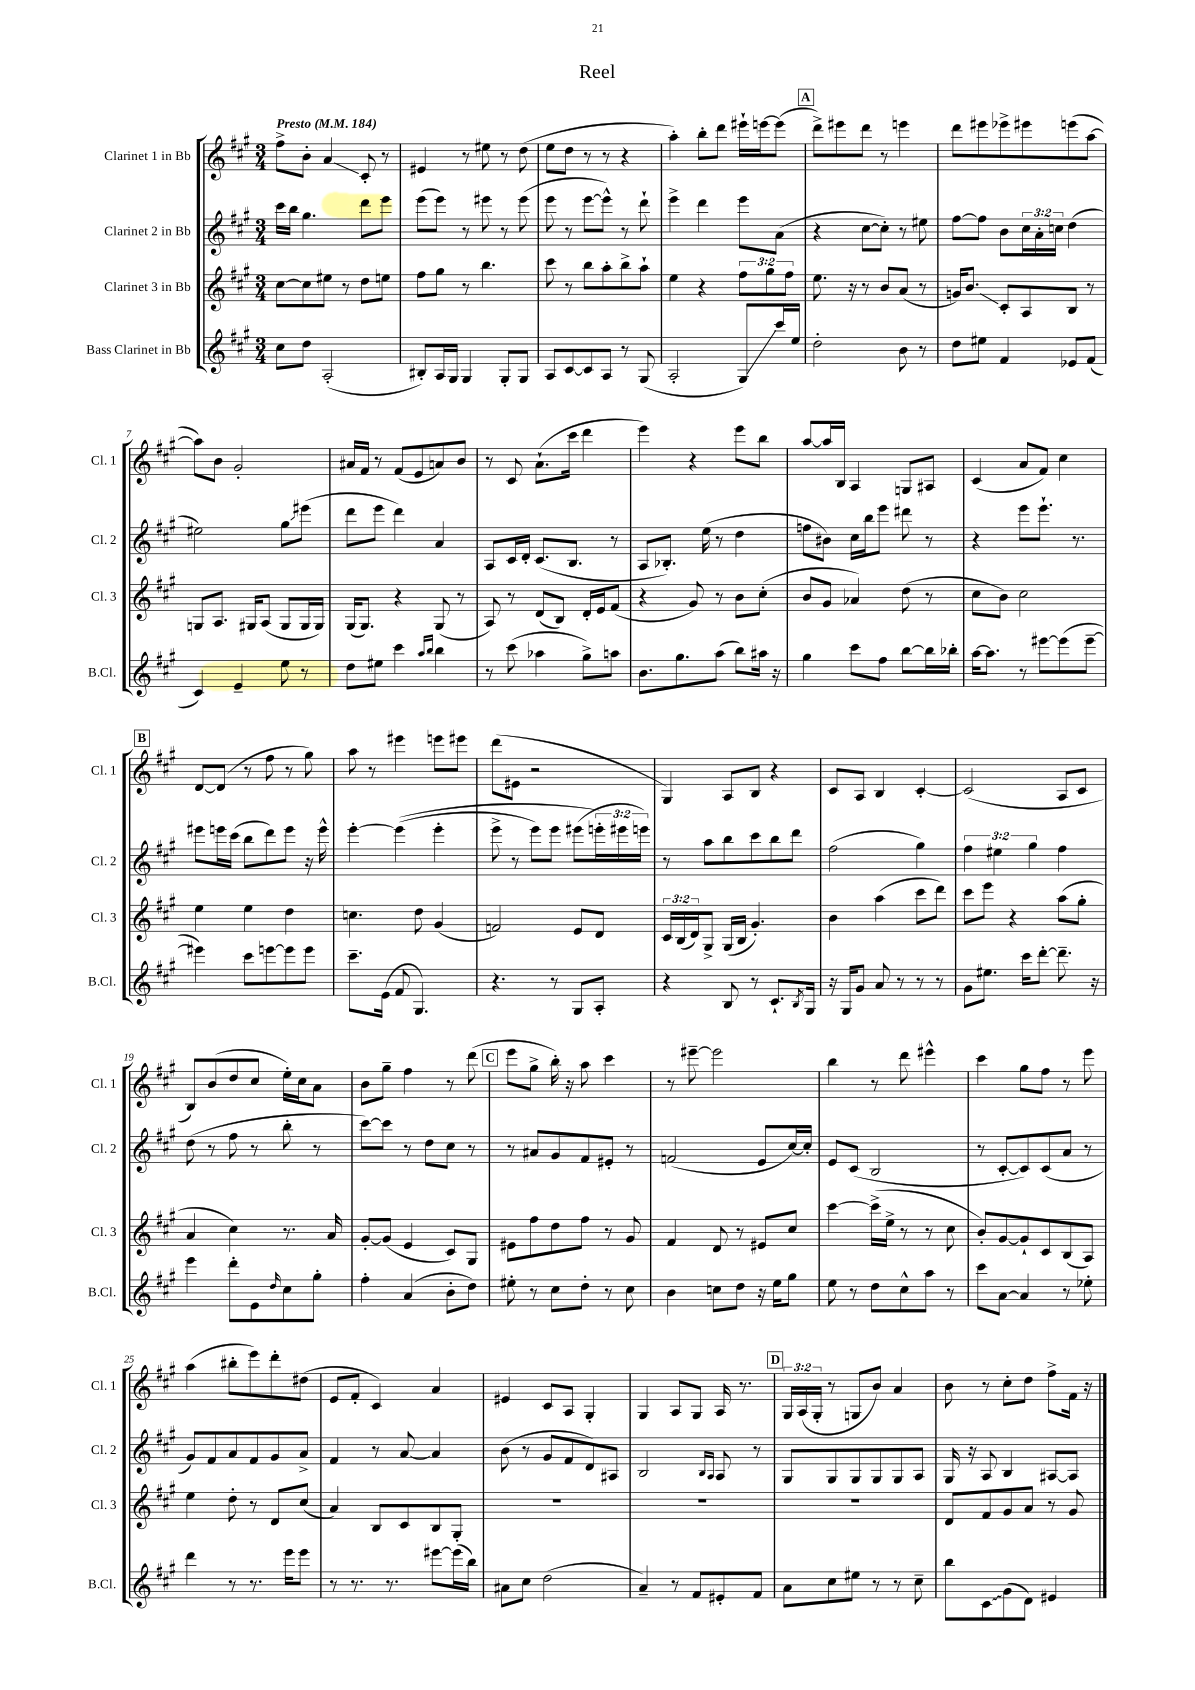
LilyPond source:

\header { title = "Reel" }
<<
\new StaffGroup <<
\new Staff = "s0" \with { instrumentName = "Clarinet 1 in Bb" shortInstrumentName = "Cl. 1" } {
    \clef treble \key a \major \numericTimeSignature \time 3/4 \override Staff.TupletNumber.text = #tuplet-number::calc-fraction-text \tempo "Presto" 4 = 184
    fis''8-> b'8-. a'4\glissando cis'8-. r8 |
    eis'4 r8 eis''8 r8 d''8( |
    e''8 d''8 r8 r8 r4 |
    a''4-.) b''8-. d'''8 eis'''16-! e'''16~ e'''8( |
    \mark \markup { \box "A" } d'''8->) eis'''8 d'''8 r8 e'''4 |
    d'''8 eis'''8 ees'''8-> eis'''8 e'''8( a''8~ |
    a''8) b'8 gis'2-. |
    ais'16 fis'16 r8 fis'8( e'8 a'8) b'8 |
    r8 cis'8 a'8.-!( cis'''16 d'''4 |
    e'''4) r4 e'''8 b''8 |
    a''8~ a''16 b16 a4 g8 ais8 |
    cis'4( a'8 fis'8) cis''4 |
    \mark \markup { \box "B" } d'8~ d'8( r8 fis''8 r8 gis''8) |
    a''8 r8 eis'''4 e'''8 eis'''8 |
    d'''8( eis'8 r2 |
    gis4) a8 b8 r4 |
    cis'8 a8 b4 cis'4~-. |
    cis'2( a8 cis'8 |
    b8) b'8( d''8 cis''8 e''16-.) cis''16 a'8 |
    b'8 gis''8-- fis''4 r8 d'''8( |
    \mark \markup { \box "C" } e'''8 gis''8-> b''16-.) r16 a''8 cis'''4 |
    r8 eis'''8~-- eis'''2 |
    b''4 r8 d'''8 eis'''4-^ |
    cis'''4 gis''8 fis''8 r8 e'''8 |
    a''4( bis''8-. e'''8) d'''8-. dis''8( |
    e'8 fis'8-. cis'4) a'4 |
    eis'4 cis'8 a8 gis4-. |
    gis4 a8 gis8 a16 r8. |
    \mark \markup { \box "D" } \tuplet 3/2 { gis16 a16( gis16-. } r8 g8 b'8) a'4 |
    b'8 r8 cis''8-. d''8 fis''8-> fis'16 r16 \bar "|." |
}
\new Staff = "s1" \with { instrumentName = "Clarinet 2 in Bb" shortInstrumentName = "Cl. 2" } {
    \clef treble \key a \major \numericTimeSignature \time 3/4 \override Staff.TupletNumber.text = #tuplet-number::calc-fraction-text
    cis'''16 b''16 gis''4. d'''8 e'''8 |
    e'''8( e'''8) r8 eis'''8 r8 eis'''8( |
    e'''8 r8 e'''8~ e'''8-^) r8 d'''8-! |
    e'''4-> d'''4 e'''8 a'8( |
    \mark \markup { \box "A" } r4 cis''8~ cis''8-.) r8 eis''8 |
    fis''8~ fis''8 b'8 \tuplet 3/2 { cis''16 a'16-. c''16 } d''4( |
    eis''2) gis''8\glissando eis'''8( |
    d'''8 e'''8 d'''4) a'4 |
    a8 cis'16 d'16-. cis'8.( b8. r8 |
    a8 bes8.-.) e''16( r8 d''4 |
    f''8 bis'8) cis''16 b''16 e'''8 dis'''8 r8 |
    r4 e'''8 e'''8.-! r8. |
    \mark \markup { \box "B" } eis'''8 e'''16 cis'''16( b''8 d'''8) e'''8 r16 e'''16-^ |
    e'''4~-. e'''4(\( e'''4-. |
    e'''8-> r8 e'''8) e'''8 eis'''8( \tuplet 3/2 { e'''16-.\) eis'''16 e'''16) } |
    r8 a''8 b''8 cis'''8 b''8 d'''8 |
    fis''2( gis''4) |
    \tuplet 3/2 { fis''4 eis''4 gis''4 } fis''4 |
    d''8( r8 fis''8 r8 b''8-. r8 |
    cis'''8~) cis'''8 r8 d''8 cis''8 r8 |
    \mark \markup { \box "C" } r8 ais'8 gis'8 fis'8 eis'8-. r8 |
    f'2( e'8 cis''16~) cis''16-. |
    e'8 cis'8( b2 |
    r8 cis'8~-. cis'8) cis'8( a'8 r8 |
    gis'8) fis'8 a'8 fis'8 gis'8 a'8-> |
    fis'4 r8 a'8~ a'4 |
    b'8( r8 gis'8 fis'8 d'8) ais8 |
    b2 \grace { b16 a16 } a8 r8 |
    \mark \markup { \box "D" } gis8 gis8 gis8 gis8 gis8 a8 |
    gis16 r16 a8 b4 ais8~ ais8 \bar "|." |
}
\new Staff = "s2" \with { instrumentName = "Clarinet 3 in Bb" shortInstrumentName = "Cl. 3" } {
    \clef treble \key a \major \numericTimeSignature \time 3/4 \override Staff.TupletNumber.text = #tuplet-number::calc-fraction-text
    cis''8~ cis''8 eis''8 r8 d''8 e''8 |
    fis''8 gis''8 r8 b''4. |
    cis'''8 r8 b''8 a''8-. b''8-> a''8-! |
    e''4 r4 \tuplet 3/2 { fis''8 gis''8 fis''8 } |
    \mark \markup { \box "A" } e''8. r16 r8 b'8 a'8( r8 |
    g'16) b'8.\glissando cis'8-. a8 b8 r8 |
    g8 a8. gis16 a8( gis8 gis16 gis16) |
    gis16( gis8.) r4 gis8( r8 |
    a8) r8 d'8( b8) d'16-. e'16 fis'8( |
    r4 gis'8) r8 b'8 cis''8-.( |
    b'8 gis'8 aes'4) d''8( r8 |
    cis''8 b'8) cis''2 |
    \mark \markup { \box "B" } e''4 e''4 d''4 |
    c''4. d''8 gis'4( |
    f'2) e'8 d'8 |
    \tuplet 3/2 { cis'16 b16( d'16) } gis8-> gis16( b16 gis'4.-.) |
    b'4 a''4( cis'''8 d'''8) |
    cis'''8 e'''8 r4 a''8( gis''8-. |
    a'4 cis''4) r8. a'16 |
    gis'8~-. gis'8( e'4 cis'8) gis8 |
    \mark \markup { \box "C" } eis'8 fis''8 d''8 fis''8 r8 gis'8 |
    fis'4 d'8 r8 eis'8 cis''8 |
    cis'''4~ cis'''16->( e''16-> r8 r8 cis''8 |
    b'8-.) gis'8~ gis'8-! cis'8 b8( a8) |
    e''4 d''8-. r8 d'8 cis''8( |
    a'4) b8 cis'8 b8 gis8-. |
    R2. |
    R2. |
    \mark \markup { \box "D" } R2. |
    d'8 fis'8 gis'8 a'8 r8 gis'8 \bar "|." |
}
\new Staff = "s3" \with { instrumentName = "Bass Clarinet in Bb" shortInstrumentName = "B.Cl." } {
    \clef treble \key a \major \numericTimeSignature \time 3/4
    cis''8 d''8 a2-.( |
    bis8-.) a16 gis16 gis4 gis8-. gis8 |
    a8 cis'8~ cis'8 a8 r8 gis8( |
    a2-. gis8\glissando) cis'''16 e''16 |
    \mark \markup { \box "A" } d''2-. b'8 r8 |
    d''8 eis''8 fis'4 ees'8 fis'8( |
    cis'4) e'4-- e''8 r8 |
    d''8 eis''8 cis'''4 \grace { a''16 b''16 } b''4 |
    r8 cis'''8( aes''4 gis''8->) a''8 |
    b'8. gis''8. a''8( b''8) ais''16 r16 |
    gis''4 cis'''8 fis''8 b''8~ b''16 bes''16-. |
    a''16~ a''8. r8 eis'''8~ eis'''8( eis'''8~-- |
    \mark \markup { \box "B" } eis'''4) cis'''8 e'''8~ e'''8 e'''8 |
    cis'''8.-- e'16( fis'8 gis4.) |
    r4. r8 gis8 a8-. |
    r4 b8 r8 cis'8.-! \acciaccatura { b8 } gis16 |
    r16 gis16 gis'8 a'8 r8 r8 r8 |
    gis'8 eis''8. cis'''16 d'''8~-. d'''8.-- r16 |
    e'''4 d'''8-. e'8 \grace { d''16 } cis''8 gis''8-. |
    fis''4-. a'4( b'8-. d''8) |
    \mark \markup { \box "C" } eis''8-. r8 cis''8 d''8-. r8 cis''8 |
    b'4 c''8 d''8 r16 e''16 gis''8 |
    e''8 r8 d''8 cis''8-^ a''8 r8 |
    cis'''8 a'8~ a'4 r8 ees''8-. |
    d'''4 r8 r8. e'''16 e'''8 |
    r8 r8. r8. eis'''8~ eis'''16( b''16) |
    ais'8 cis''8 d''2( |
    a'4--) r8 fis'8 eis'8-. fis'8 |
    \mark \markup { \box "D" } a'8 cis''8 eis''8 r8 r8 cis''8-- |
    b''8 \once \override Glissando.style = #'zigzag cis'8\glissando gis'8( d'8) eis'4 \bar "|." |
}
>>
>>
